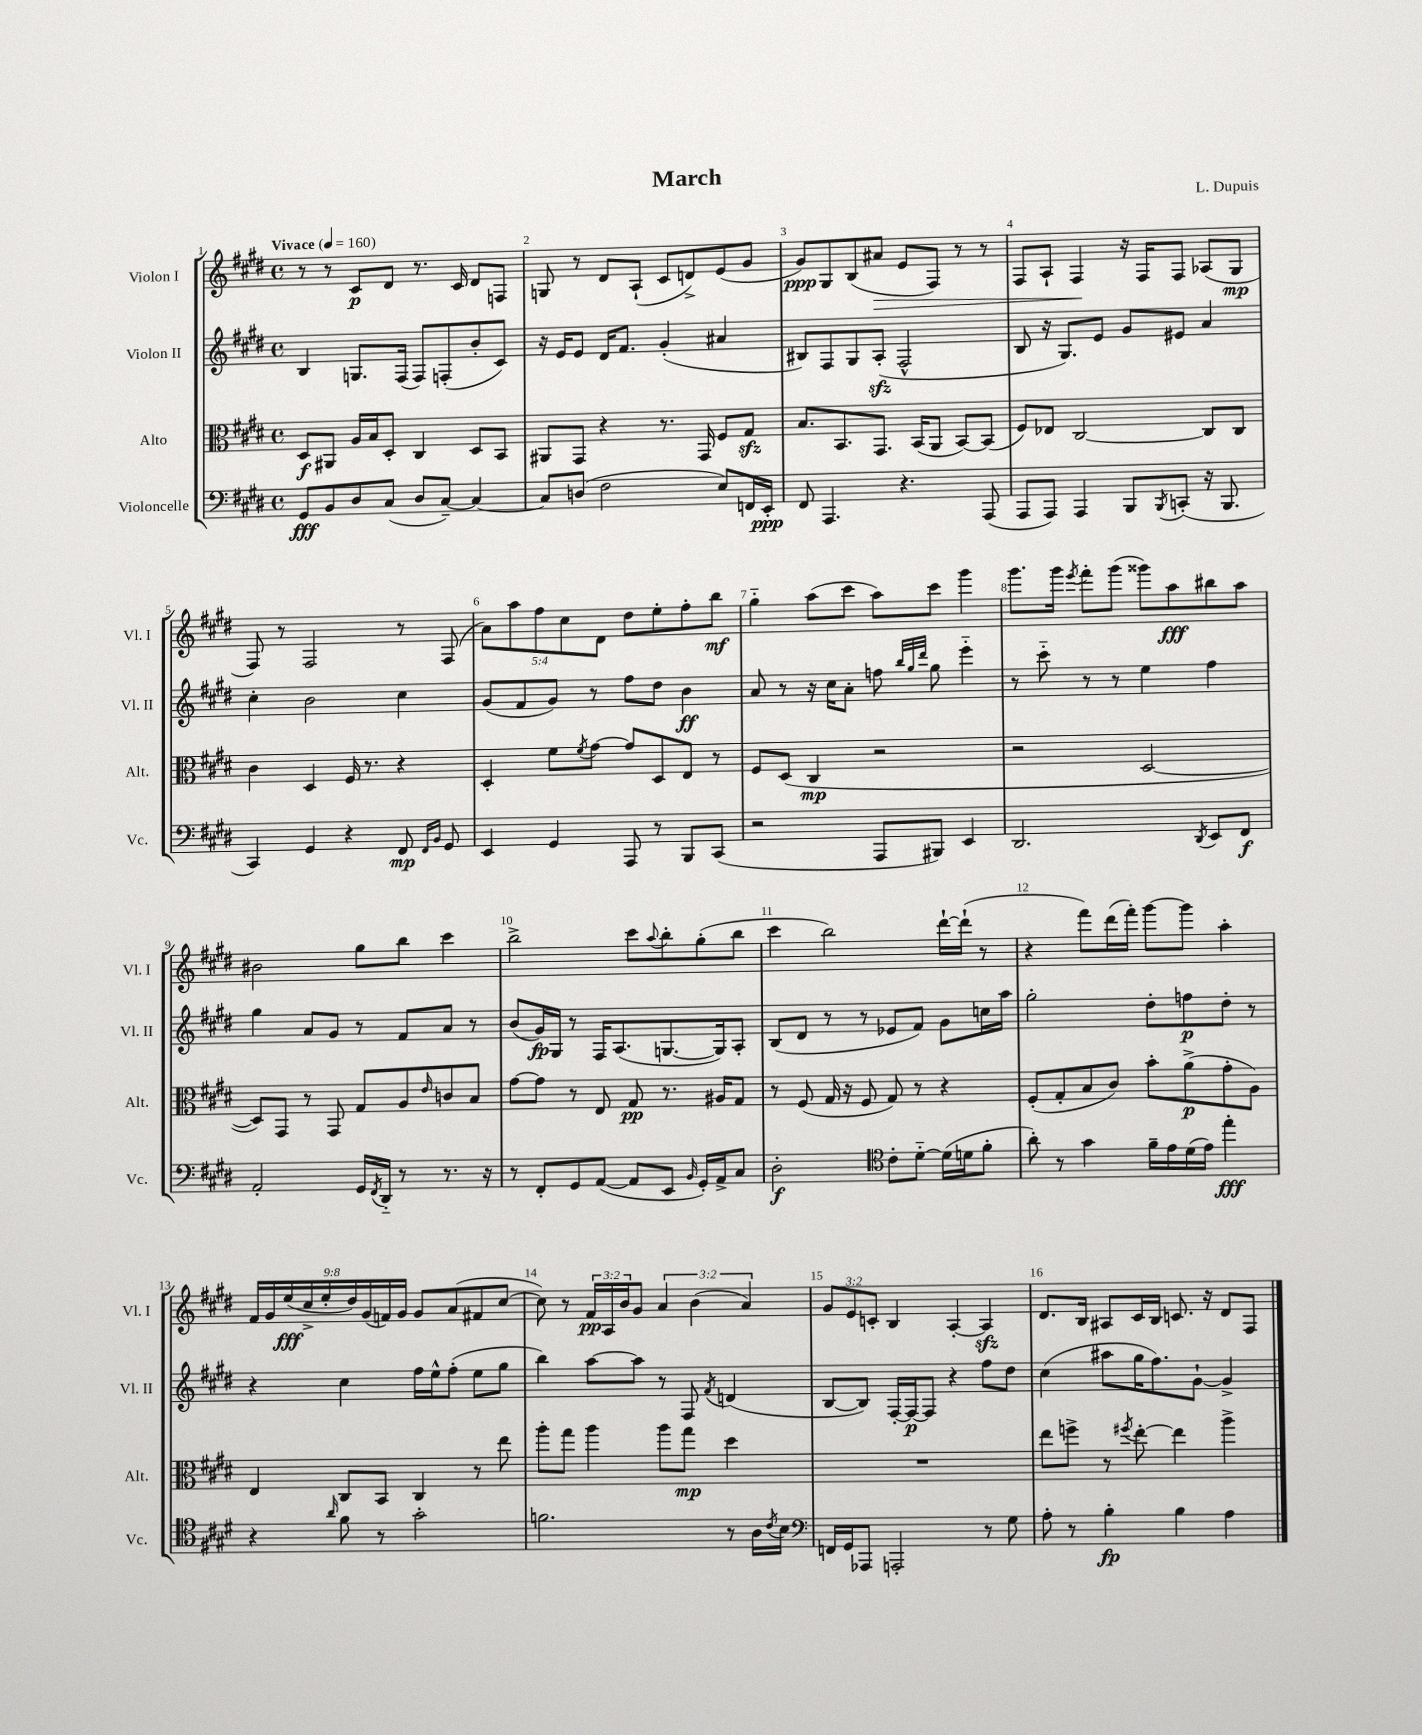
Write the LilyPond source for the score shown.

\header { title = "March" composer = "L. Dupuis" }
<<
\new StaffGroup <<
\new Staff = "s0" \with { instrumentName = "Violon I" shortInstrumentName = "Vl. I" } {
    \clef treble \key e \major \defaultTimeSignature \time 4/4 \override Staff.TupletNumber.text = #tuplet-number::calc-fraction-text \tempo "Vivace" 4 = 160
    r8 r8 cis'8\p dis'8 r8. cis'16 dis'8 f8 |
    g8 r8 dis'8 a8-!( cis'8 d'8->) e'8( gis'8 |
    gis'8\ppp) gis8 b8( ais'8\> e'8 fis8) r8 r8 |
    fis8 a8-! fis4\! r16 fis16 fis8 aes8( gis8\mp |
    fis8) r8 fis2 r8 fis8( |
    \tuplet 5/4 { a'8) a''8 fis''8 cis''8 dis'8 } dis''8 e''8-. fis''8-. b''8\mf |
    gis''4-_ a''8( cis'''8 a''8) cis'''8 gis'''4 |
    gis'''8. gis'''16 \acciaccatura { e'''8 } fis'''8-. gis'''8( gisis'''8) a''8\fff bis''8 a''8 |
    bis'2 gis''8 b''8 cis'''4 |
    b''2-> cis'''8 \appoggiatura { a''8 } b''8-. gis''8-.( b''8 |
    cis'''4 b''2) dis'''16~-! dis'''16-!( r8 |
    r4 fis'''8) dis'''16( fis'''16-.) gis'''8~ gis'''8 a''4-. |
    \tuplet 9/8 { fis'16 gis'16 e''16\fff( cis''16-> e''16-. dis''16) gis'16( f'16) gis'16 } gis'8 a'8( fis'8 cis''8~ |
    cis''8) r8 \tuplet 3/2 { fis'16\pp a16 b'16 } gis'8 \tuplet 3/2 { a'4 b'4( a'4) } |
    \tuplet 3/2 { gis'8 e'8 c'8-. } b4 a4~-. a4\sfz |
    dis'8. b16 ais8 cis'16 b16 c'8. r16 dis'8 fis8 \bar "|." |
}
\new Staff = "s1" \with { instrumentName = "Violon II" shortInstrumentName = "Vl. II" } {
    \clef treble \key e \major \defaultTimeSignature \time 4/4
    b4 g8. fis16( fis8) f8-.( b'8-. cis'8) |
    r16 e'16 e'8 dis'16 fis'8. gis'4-.( ais'4 |
    bis8) fis8 gis8 a8-.\sfz( fis2-^ |
    b8 r16 gis8.) e'8 gis'8 eis'8 a'4 |
    cis''4-. b'2 cis''4 |
    gis'8( fis'8 gis'8) r8 fis''8 dis''8 b'4\ff |
    a'8 r8 r16 cis''16 a'8-. f''8 \grace { b''32 gis''32 dis'''32 } gis''8 e'''4-_ |
    r8 cis'''8-_ r8 r8 e''4 fis''4 |
    gis''4 a'8 gis'8 r8 fis'8 a'8 r8 |
    b'8( gis'16\fp) gis16 r8 fis16 a8.( g8.~ g16) a8-. |
    b8( dis'8 r8 r8 ees'8 fis'8) gis'8 c''16 a''16 |
    gis''2-. dis''8-. f''8\p dis''8-. r8 |
    r4 cis''4 fis''16 e''16-^ fis''8-.( e''8 gis''8 |
    b''4) a''8~ a''8 r8 fis8 \acciaccatura { fis'8 } d'4( |
    b8~ b8) fis16~-. fis16~\p fis8 r4 fis''8 dis''8 |
    cis''4( ais''8 gis''16 fis''8.) gis'8~-! gis'4-> \bar "|." |
}
\new Staff = "s2" \with { instrumentName = "Alto" shortInstrumentName = "Alt." } {
    \clef alto \key e \major \defaultTimeSignature \time 4/4
    dis8\f ais,8 a16 b16 dis8-. cis4 dis8 b,8 |
    ais,8 gis,8 r4 r8. gis,16 fis8 gis8\sfz |
    b8. b,8. gis,8. b,16( a,8 b,8~) b,8( |
    fis8) ees8 cis2~ cis8 cis8 |
    cis'4 dis4 fis16 r8. r4 |
    dis4-. fis'8 \acciaccatura { fis'8 } gis'8~ gis'8 dis8 e8 r8 |
    fis8 dis8( cis4\mp r2 |
    r2 dis2~ |
    dis8) gis,8 r8 gis,8 gis8 a8 \grace { e'16 } c'8 b8 |
    gis'8~ gis'8 r8 e8 gis8\pp r8. ais16 gis8 |
    r8 fis8( gis16 r16 fis8 gis8) r8 r4 |
    fis8-.( gis8-. b8 cis'8) b'8-. a'8->\p( gis'8-. a8) |
    e4 cis8 b,8 cis4 r8 e''8 |
    a''8-. gis''8 a''4 a''8 gis''8\mp dis''4 |
    R1 |
    e''8 f''8-> r8 \acciaccatura { fis''8 } e''8~-. e''4 a''4-> \bar "|." |
}
\new Staff = "s3" \with { instrumentName = "Violoncelle" shortInstrumentName = "Vc." } {
    \clef bass \key e \major \defaultTimeSignature \time 4/4
    gis,8\fff b,8 dis8 cis8( dis8 cis8~--) cis4~ |
    cis8 d8( fis2 e8) f,16 e,16-.\ppp |
    fis,8 a,,4. r4. a,,8( |
    a,,8 a,,8) a,,4 b,,8 \acciaccatura { b,,8 } c,8-.( r16 b,,8. |
    cis,4) gis,4 r4 fis,8\mp \grace { fis,16 b,16 } gis,8 |
    e,4 gis,4 a,,8 r8 b,,8 cis,8( |
    r2 a,,8 bis,,8) e,4 |
    dis,2. \acciaccatura { dis,8 } e,8 fis,8\f |
    a,2-. gis,16 \acciaccatura { fis,8 } dis,16-_ r8 r8. r16 |
    r8 fis,8-. gis,8 a,8~( a,8 e,8 \grace { b,16 } gis,16-.) a,16-> cis8 |
    dis2-.\f \clef tenor cis'8-. dis'8~-_ dis'16( d'16 fis'8-. |
    a'8-.) r8 gis'4 fis'16-- e'16 dis'16( e'16) e''4-.\fff |
    r4 \grace { a'16 } fis'8 r8 gis'2-. |
    f'2. r8 a16 \acciaccatura { cis'8 } b16 |
    \clef bass f,16 gis,16 aes,,8 a,,2-. r8 gis8 |
    a8-. r8 b4-.\fp b4 a4 \bar "|." |
}
>>
>>
\layout { \context { \Score \override BarNumber.break-visibility = ##(#f #t #t) barNumberVisibility = #all-bar-numbers-visible } }
